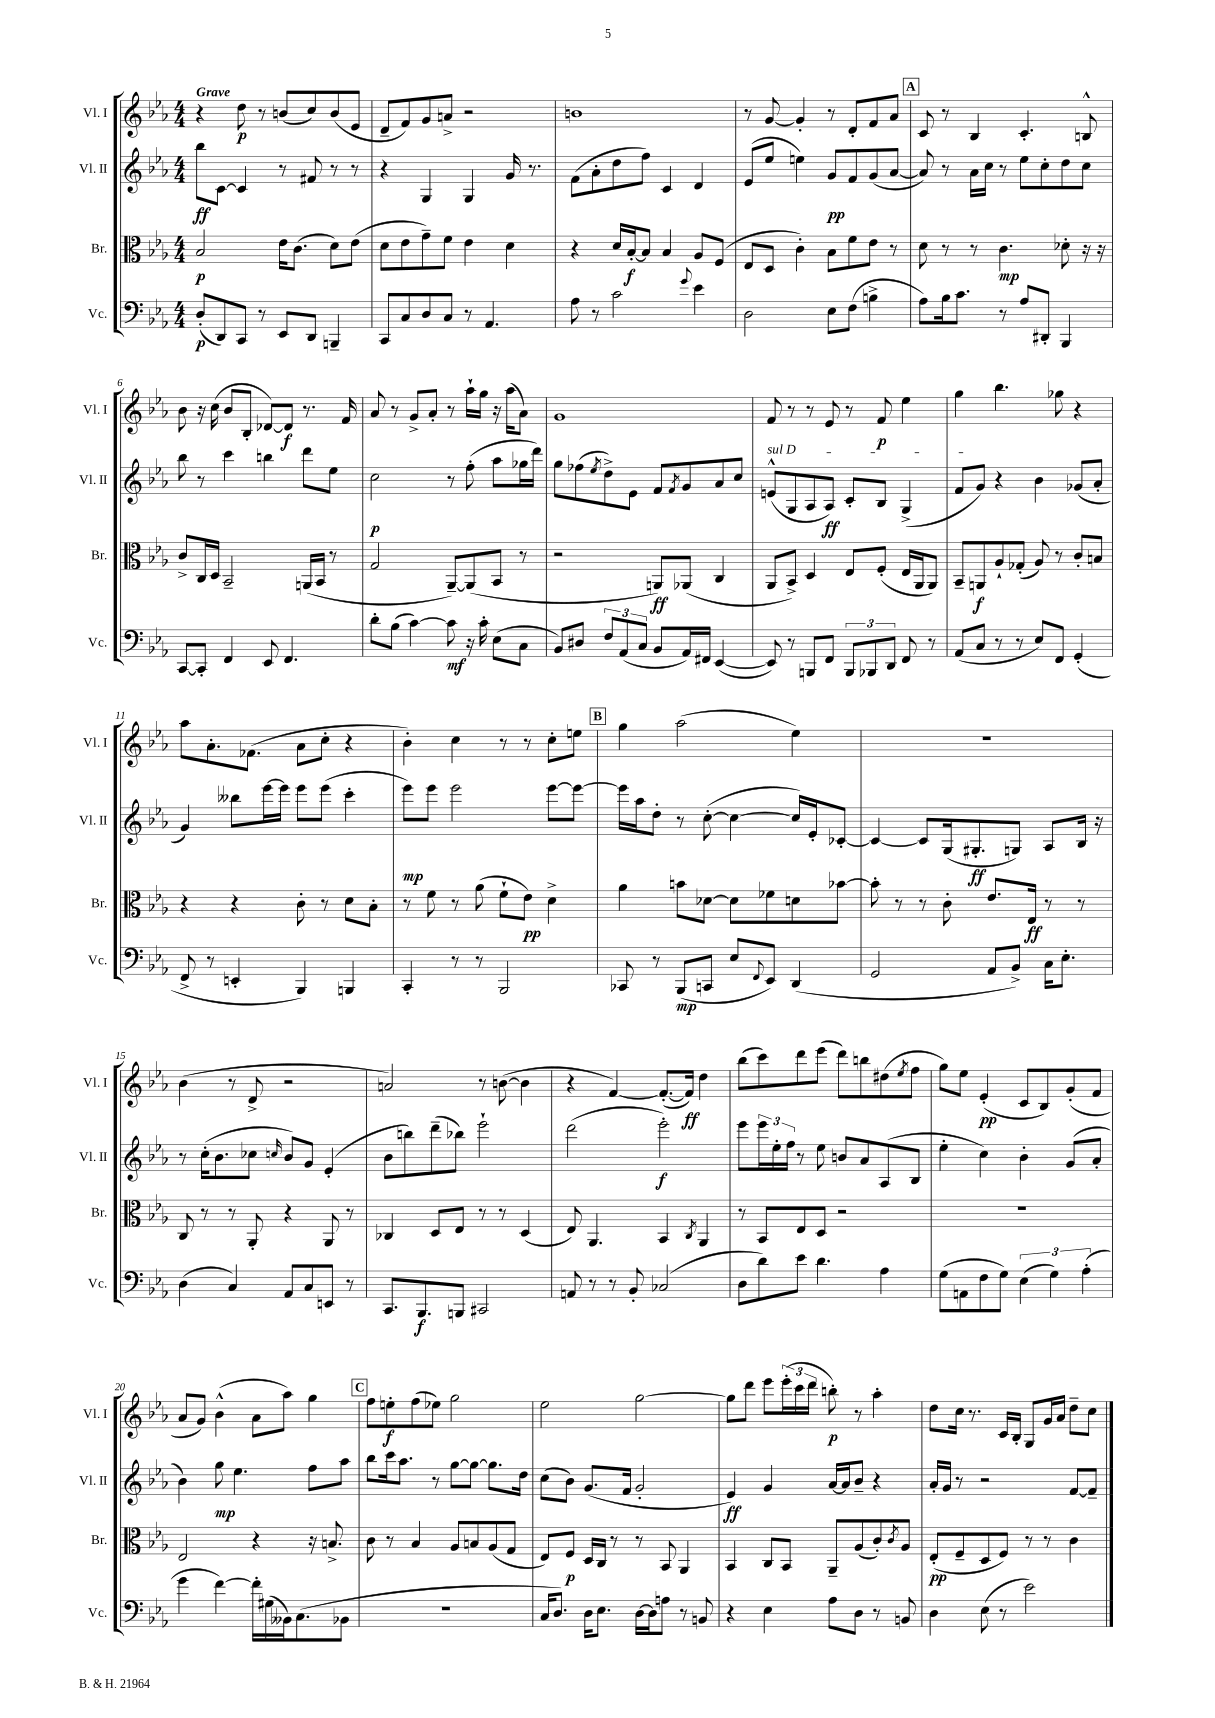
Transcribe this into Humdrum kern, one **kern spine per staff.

**kern	**kern	**kern	**kern
*staff4	*staff3	*staff2	*staff1
*clefF4	*clefC3	*clefG2	*clefG2
*k[b-e-a-]	*k[b-e-a-]	*k[b-e-a-]	*k[b-e-a-]
*M4/4	*M4/4	*M4/4	*M4/4
(8D'/L	2B-/	8bb-\L	4r
8DD/)	.	[8c\J	.
8CC/J	.	4c/]	8dd\
8r	.	.	8r
8EE-/L	16e-\LK	8r	(8b/L
.	(8.c\J	.	.
8DD/J	.	8f#/	8cc/)
4BBB~/	8d\L)	8r	(8b/
.	(8e-\J	8r	8e-/J
=	=	=	=
8CC/L	8d\L	4r	8d~/L
8C/	8e-\	.	8f/)
8D/	8g~\)	4G/	8g/
8C/J	8f\J	.	8a^/J
8r	4e-\	4G/	2r
4.AA-/	.	.	.
.	4d\	16g/	.
.	.	8.r	.
=	=	=	=
8A-\	4r	(8f\L	1b
8r	.	8a-'\	.
2c\	16d/LL	8dd\	.
.	[16B-'/J	.	.
.	8B-/]J	8ff\J)	.
.	4B-/	4c/	.
8qqg/	.	.	.
4e-\	8A-/L	4d/	.
.	(8F/J	.	.
=	=	=	=
2D\	8E-/L	(8e-/L	8r
.	8D/J	8ee-/J	[8g/
.	4c'\)	4ee\)	4g'/]
8E-\L	8B-\L	8g/L	8r
(8F\J	8f\	8f/	8d'/L
4B^\	8e-\J	(8g/	8f/
.	8r	[8a-/J	8a-/J
=	=	=	=
8A-\L)	8d\	8a-/])	8c/
16B-\k	8r	8r	8r
8.c\J	.	.	.
.	8r	16a-\LL	4B-/
.	.	16cc\JJ	.
8r	4.c\	8r	.
8A-/L	.	8ee-\L	4.c'/
8DD#'/J	.	8cc'\	.
4BBB-/	8d-'\	8dd\	.
.	16r	8cc\J	8B^^/
.	16r	.	.
=	=	=	=
[8CC/L	8c^/L	8bb-\	8b-\
8CC'/]J	16C/L	8r	16r
.	16D/JJ	.	(16cc\
4FF/	2BB-~/	4ccc\	8b-/L
.	.	.	8B-'/J
8EE-/	.	4bb\	[8d-/L)
4.FF/	.	.	8d-/]J
.	(16AA/LL	8ddd\L	8.r
.	16BB-/JJ	.	.
.	8r	8ee-\J	.
.	.	.	16f/
=	=	=	=
8d'\L	2G/	2cc\	8a-/
(8B-\J	.	.	8r
[4c\)	.	.	8g^/L
.	.	.	8a-'/J
8c\]	[8AA-~/L)	8r	8r
16r	(8AA-/]	(8ff'\	16aa-`\LL
16c'\	.	.	16gg\JJ
(8E-\L	8BB-/J	8aa-\L	16r
.	.	.	(16aa-\LK
8C\J	8r	16gg-\L	8a-\J)
.	.	16ddd\JJ)	.
=	=	=	=
8BB-/L)	2r	8gg\L	1g
8D#/J	.	(8ff-\	.
.	.	8qee-/	.
12F/L	.	8dd^\)	.
(12AA-/	.	.	.
.	.	8e-\J	.
12C/J	.	.	.
8BB-/L	8AA/L)	8f/L	.
.	.	8qf/	.
16AA-/L)	(8AA-/J	8g/	.
16FF#/JJ	.	.	.
([4EE-/	4C/	8a-/	.
.	.	8cc/J	.
=	=	=	=
8EE-/])	8AA-/L	(8e^^/L	8f/
8r	8BB-^/J)	8G/	8r
8BBB/L	4D/	8A-/	8r
8FF/J	.	8A-/J)	8e-/
12BBB/L	8E-/L	8c'/L	8r
12BBB-/	.	.	.
.	(8F'/J	8B-/J	8f/
12DD/J	.	.	.
8FF/	16E-/LL	(4G^/	4ee-\
.	16AA-/J	.	.
8r	8AA-/J)	.	.
=	=	=	=
(8AA-/L	8BB-~/L	8f/L	4gg\
8C/J	8AA/	8g/J)	.
8r	8A-`/	4r	4.bb-\
8r	(8G-'/J	.	.
8E-/L)	8A-/)	4b-\	.
8FF/J	8r	.	8gg-\
(4GG'/	8c'/L	(8g-/L	4r
.	8B/J	8a-'/J	.
=	=	=	=
8FF^/	4r	4g/)	8aa-\L
8r	.	.	8.a-'\
4EE'/	4r	8bb--\L	.
.	.	.	(8.f-\J
.	.	[16eee-\L	.
.	.	16eee-\]JJ	.
4BBB-/)	8c'\	8eee-\L	8a-\L
.	8r	(8eee-\J	8cc'\J
4BBB/	8d\L	4ccc'\	4r
.	8B-'\J	.	.
=	=	=	=
4CC'/	8r	8eee-\L)	4b-'\)
.	8f\	8eee-\J	.
8r	8r	2eee-\	4cc\
8r	(8a-\	.	.
2BBB-/	8f`\L	.	8r
.	8e-\J)	.	8r
.	4d^\	[8eee-\L	8cc'\L
.	.	8eee-\_J	8ee\J
=	=	=	=
8CC-/	4a-\	16eee-\]LL	4gg\
.	.	16aa-\J	.
8r	.	8dd'\J	.
(8BBB-/L	8b\L	8r	(2aa-\
8CC/J	[8d-\J	([8cc'\	.
8E-/L	8d-\]L	4cc\_	.
8qqFF/	.	.	.
8EE-/J)	8f-\	.	.
(4DD/	8d\	16cc/]LL)	4ee-\)
.	.	16e-'/J	.
.	[8b-\J	[8c-'/J	.
=	=	=	=
2GG/	8b-'\]	4c-/_	1r
.	8r	.	.
.	8r	8c-/]L	.
.	8c'\	(16G/k	.
.	.	8.G#'/	.
8AA-/L	8.e-/L	.	.
8BB-^/J)	.	8G/J)	.
.	16E-/Jk	.	.
16C\LK	8r	8A-/L	.
8.E-'\J	.	.	.
.	8r	16B-/Jk	.
.	.	16r	.
=	=	=	=
(4D\	8C/	8r	(4b-\
.	8r	(16cc'\LK	.
.	.	8.b-\	.
4C/)	8r	.	8r
.	8AA-'/	8cc-\J	8d^/
.	.	16qqcc/	.
8AA-/L	4r	8b-/L)	2r
8C/	.	8g/J	.
8EE/J	8AA-/	(4e-'/	.
8r	8r	.	.
=	=	=	=
8.CC/L	4C-/	8b-\L	2a/)
.	.	8bb\)	.
8.BBB-/	.	.	.
.	8D/L	(8ddd~\	.
8BBB/J	8E-/J	8bb-\J)	.
2CC#/	8r	2eee-`\	8r
.	8r	.	([8b\
.	(4D/	.	4b\]
=	=	=	=
8AA/	8E-/)	(2ddd\	4r
8r	4.AA-/	.	.
8r	.	.	[4f/)
8BB-'/	.	.	.
(2C-/	4BB-/	2eee-'\)	(8.f'/_L
.	.	.	16f/]Jk)
.	8qC/	.	.
.	4AA-/	.	4dd\
=	=	=	=
8D\L	8r	8eee-\L	(8bb-\L
8d\)	8BB-/L	24eee-\L	8ccc\)
.	.	24ee-'\	.
.	.	24ff\JJ	.
8e-\J	8E-/	8r	8ddd\
4.d\	8D/J	8ee-\	(8eee-\J
.	2r	8b/L	8ddd\L)
.	.	8a-/	8bb\
4A-\	.	(8A-/	(8dd#\
.	.	.	8qee-/
.	.	8B-/J	8ff\J
=	=	=	=
(8G\L	1r	4ee-'\	8gg\L)
8AA\	.	.	8ee-\J
8F\	.	4cc\)	(4e-'/
8G\J)	.	.	.
(6E-\	.	4b-'\	8c/L
.	.	.	8B-/)
6G\)	.	.	.
.	.	(8g/L	(8g'/
(6A-'\	.	.	.
.	.	8a-'/J	8f/J
=	=	=	=
4g\	2E-/	4b-\)	8a-/L
.	.	.	8g/J)
[4f\)	.	8gg\	(4b-^^\
.	.	4.ee-\	.
16f'\]LL	4r	.	8a-\L
(16G#\	.	.	.
16BB--\J)	.	.	8aa-\J)
(8.C\	.	.	.
.	16r	8ff\L	4gg\
.	8.B^/	.	.
8BB-\J	.	8aa-\J	.
=	=	=	=
1r	8c\	8bb-\L	8ff\L
.	8r	16ccc\k	8ee'\
.	.	8.aa-\J	.
.	4B-/	.	(8ff\
.	.	8r	8ee-\J)
.	8A-/L	[8gg\L	2gg\
.	8B/	8gg\_J	.
.	(8A-/	8.gg\]L	.
.	8G/J	.	.
.	.	16dd\Jk	.
=	=	=	=
16C/LK	8E-/L)	(8cc\L	2ee-\
8.D/J)	.	.	.
.	8F/J	8b-\J)	.
16D\LK	16D/LL	(8.g/L	.
8.E-\J	16C/JJ	.	.
.	8r	.	.
.	.	16f/Jk	.
[16D\LL	8r	2g'/	[2gg\
16D\]J	.	.	.
8A\J	8BB-/	.	.
8r	4AA-/	.	.
8BB/	.	.	.
=	=	=	=
4r	4BB-/	4e-/)	8gg\]L
.	.	.	8ddd\J
4E-\	8C/L	4g/	8eee-\L
.	8BB-/J	.	(24eee-'\L
.	.	.	24ccc\
.	.	.	24ddd\JJ
8A-\L	8AA-~/L	[16a-/LL	8bb'\)
.	.	16a-/]J	.
8D\J	(8A-/	8b-~/J	8r
8r	8c'/)	4r	4aa-'\
.	8qc/	.	.
8BB/	8A-/J	.	.
=	=	=	=
4D\	(8E-'/L	16a-'/LL	8dd\L
.	.	16g/JJ	.
.	8F~/	8r	16cc\Jk
.	.	.	8.r
(8E-\	8D/	2r	.
8r	8F/J)	.	16c/LL
.	.	.	16B-'/JJ
2e-\)	8r	.	8G/L
.	8r	.	16g/L
.	.	.	16a-/JJ
.	4c\	[8f/L	8dd~\L
.	.	8f~/]J	8cc\J
==	==	==	==
*-	*-	*-	*-
